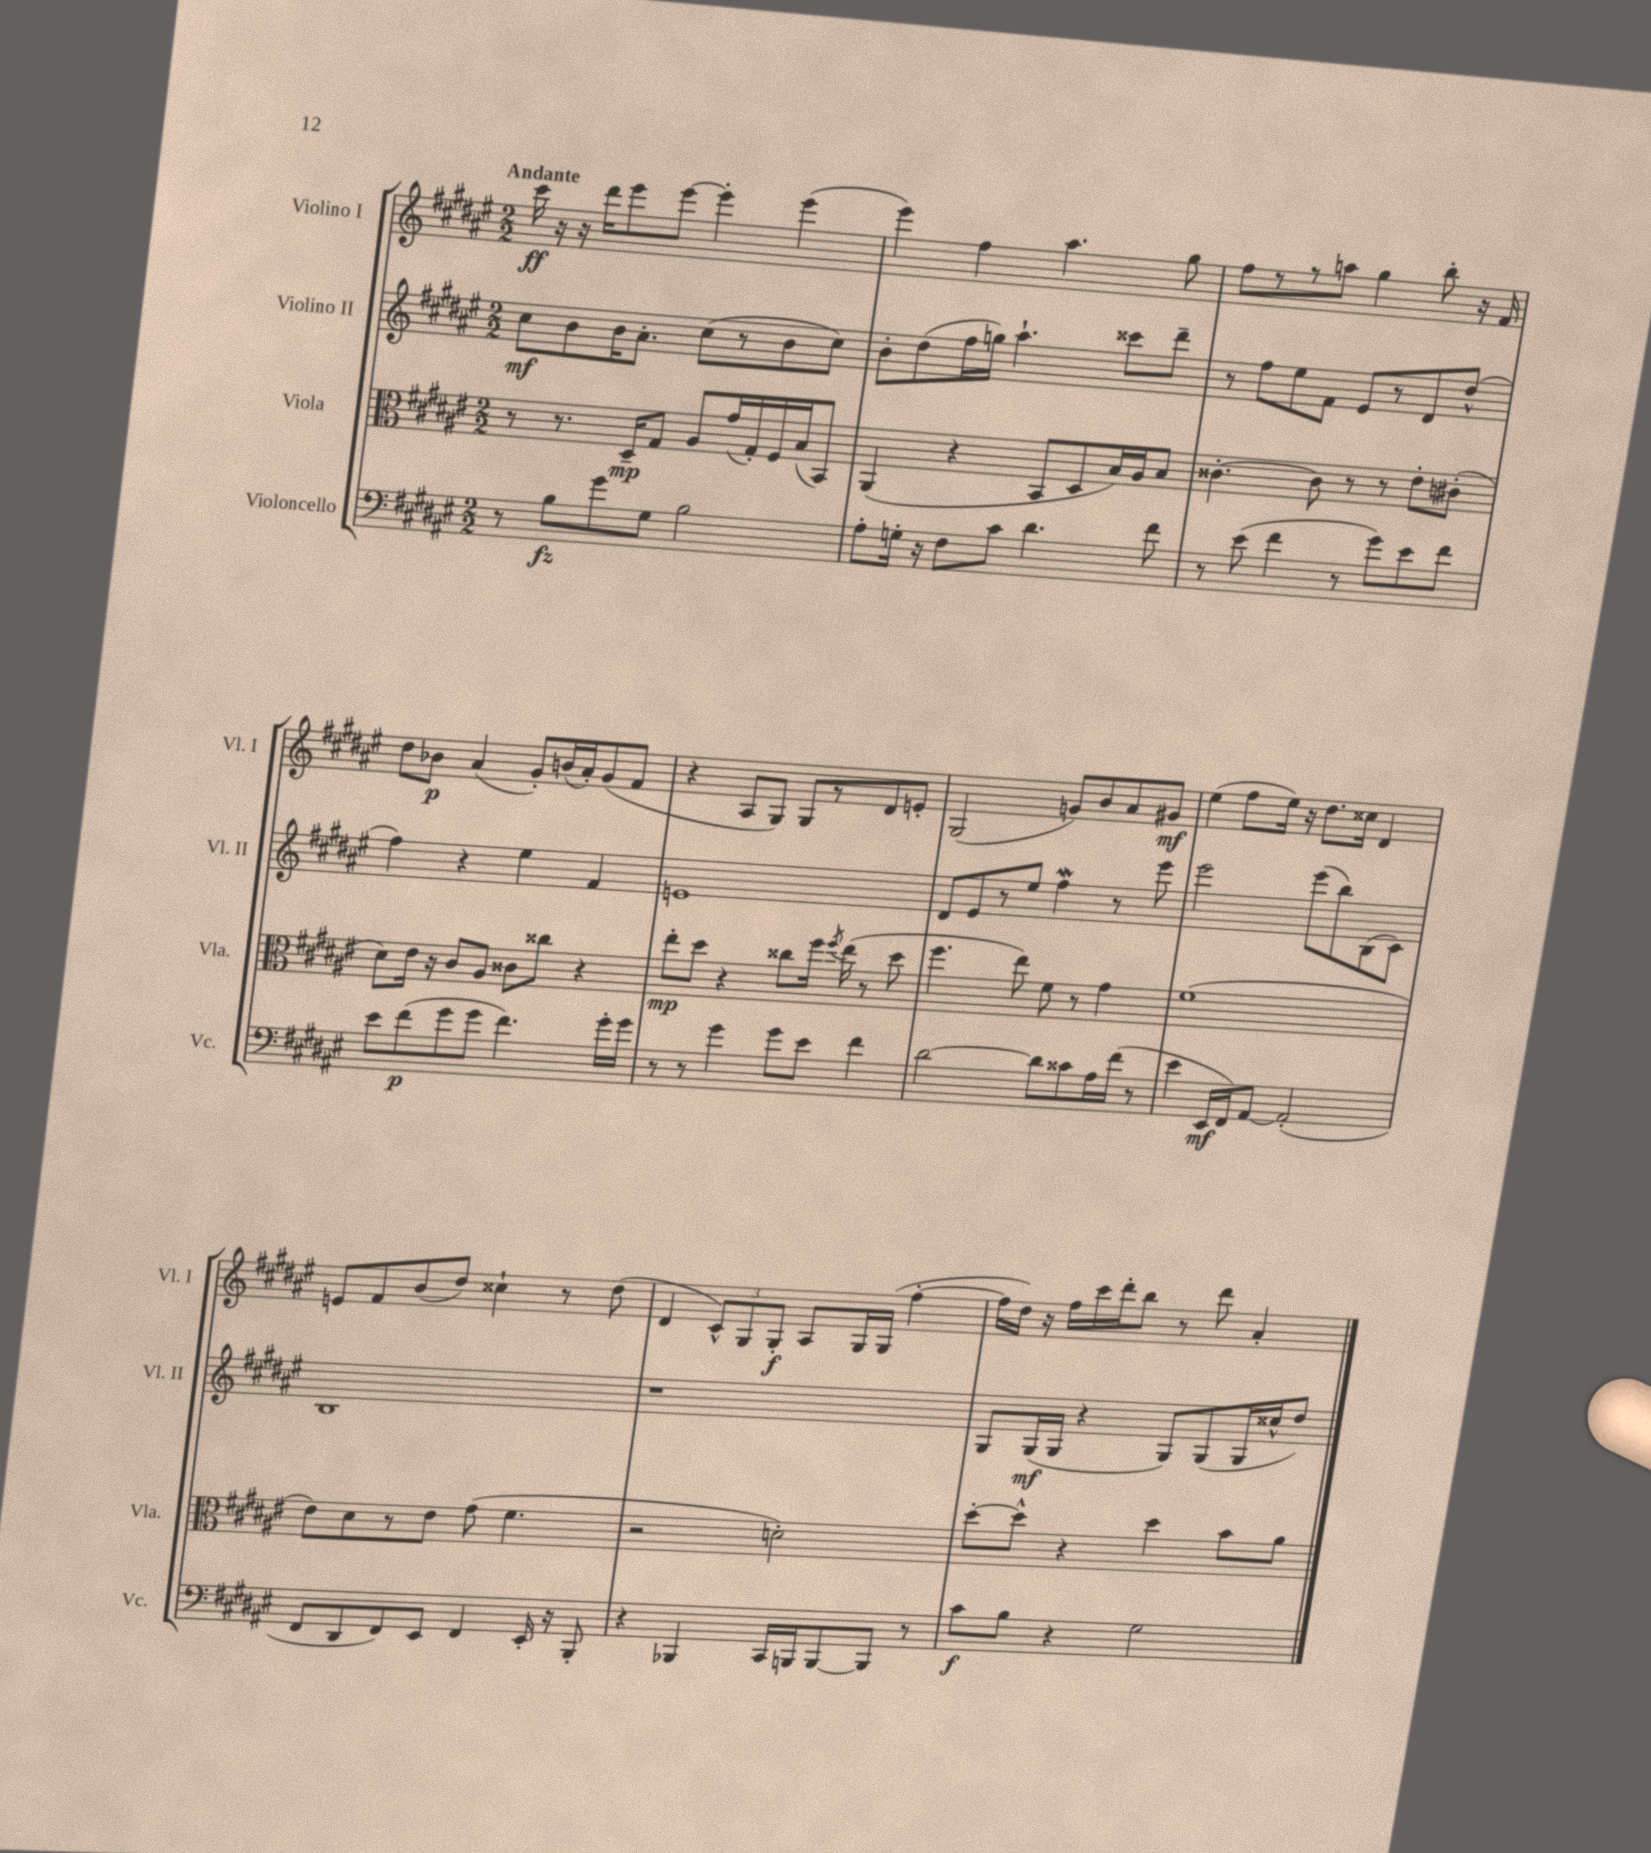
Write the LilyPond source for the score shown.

<<
\new StaffGroup <<
\new Staff = "s0" \with { instrumentName = "Violino I" shortInstrumentName = "Vl. I" } {
    \clef treble \key fis \major \numericTimeSignature \time 2/2 \tempo "Andante"
    \autoBeamOff cis'''16\ff r16 r16 dis'''16[ eis'''8 eis'''8]~ eis'''4-. eis'''4( |
    eis'''4) fis''4 ais''4. gis''8 |
    fis''8[ r8 r8 a''8] gis''4 b''8-. r16 fis'16 |
    dis''8[ bes'8]\p ais'4( gis'8[-.) b'16( ais'16-.) gis'8( fis'8] |
    r4 ais8[ gis8]) gis8[ r8 dis'8 e'8]-. |
    gis2( g'8[) b'8 ais'8 gis'8]\mf |
    eis''4( fis''8[ eis''16]) r16 dis''8.[ cisis''16] dis'4 |
    e'8[ fis'8 b'8( dis''8]) cisis''4-! r8 dis''8( |
    dis'4 \tuplet 3/2 { cis'8[-^) gis8 gis8]-.\f } ais8[ gis16 gis16]( fis''4~-. |
    fis''16[ dis''16]) r16 fis''16[ cis'''16 dis'''16-. b''8] r8 dis'''8 ais'4-. \bar "|." |
}
\new Staff = "s1" \with { instrumentName = "Violino II" shortInstrumentName = "Vl. II" } {
    \clef treble \key fis \major \numericTimeSignature \time 2/2
    \autoBeamOff cis''8[\mf b'8 b'16 ais'8.]-. cis''8[( r8 b'8 cis''8]) |
    b'8[-. dis''8( fis''16 g''16]) ais''4.-! cisis'''8[ dis'''8]-- |
    r8 fis''8[ eis''8 fis'8] eis'8[ r8 dis'8 dis''8]-^( |
    fis''4) r4 eis''4 fis'4 |
    e'1 |
    dis'8[ eis'8 r8 eis''8] fis''4\mordent r8 eis'''8 |
    eis'''2 eis'''8[( b''8) b8( cis'8]) |
    b1 |
    r1 |
    gis8[ gis16\mf( gis16] r4 gis8[) gis8( gis16 cisis''16-^ dis''8]) \bar "|." |
}
\new Staff = "s2" \with { instrumentName = "Viola" shortInstrumentName = "Vla." } {
    \clef alto \key fis \major \numericTimeSignature \time 2/2
    \autoBeamOff r8 r8. dis16[--\mp gis8] ais8[ gis'16( gis16-.) fis16 b16( b,8]) |
    ais,4( r4 b,8[ dis8 b16) ais16 b8] |
    cisis'4.~-. cisis'8 r8 r8 eis'8[-. cis'8]-.( |
    dis'8[) eis'16] r16 cis'8[ ais8] cisis'8[ cisis''8] r4 |
    eis''8[-.\mp dis''8] r4 cisis''8[ fis''16] \acciaccatura { fis''8 } eis''16( r8 dis''8 |
    fis''4. eis''8) fis'8 r8 gis'4 |
    fis'1( |
    eis'8[) dis'8 r8 eis'8] gis'8( fis'4. |
    r2 d'2-.) |
    dis''8[~-. dis''8]-^ r4 dis''4 b'8[ ais'8] \bar "|." |
}
\new Staff = "s3" \with { instrumentName = "Violoncello" shortInstrumentName = "Vc." } {
    \clef bass \key fis \major \numericTimeSignature \time 2/2
    \autoBeamOff r8 b8[\fz gis'8 gis8] b2 |
    ais8[-. g16]-. r16 fis8[ cis'8] dis'4. fis'8 |
    r8 eis'8( fis'4 r8 gis'8[) eis'8 fis'8] |
    eis'8[ fis'8\p( gis'8 gis'8] fis'4.) gis'16[-. gis'16] |
    r8 r8 gis'4 gis'8[ eis'8] fis'4 |
    dis'2~ dis'8[ cisis'8 ais16 fis'16]( r8 |
    eis'4 eis,16[\mf fis,16) ais,8]~ ais,2-.( |
    fis,8[ dis,8 fis,8) eis,8] fis,4 eis,16-. r16 b,,8-. |
    r4 bes,,4 cis,16[ b,,16 b,,8~ b,,8] r8 |
    cis'8[\f b8] r4 gis2 \bar "|." |
}
>>
>>
\layout { \context { \Score \remove "Bar_number_engraver" } }
